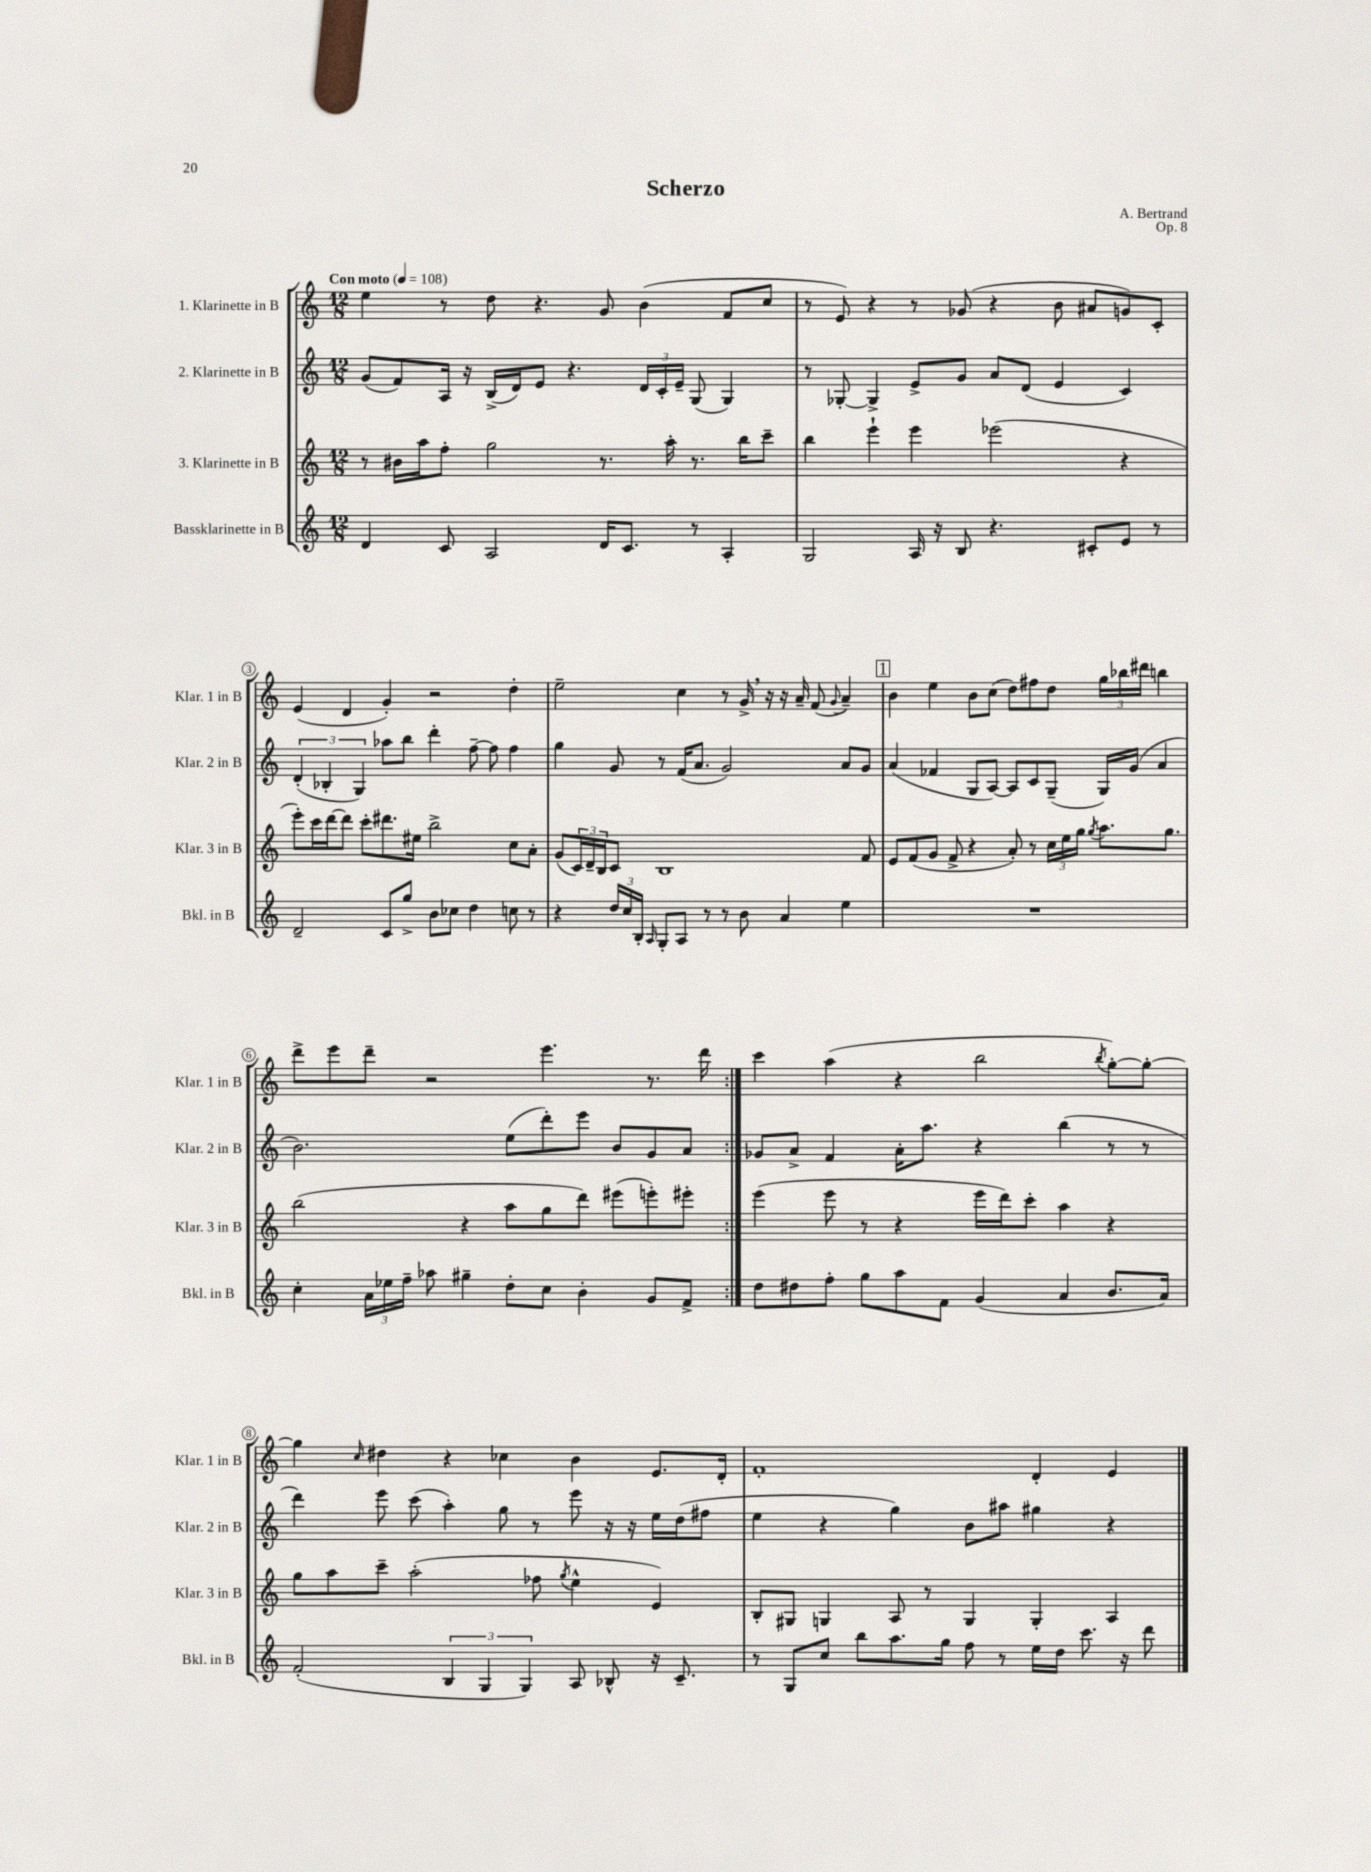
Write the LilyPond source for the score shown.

\header { title = "Scherzo" composer = "A. Bertrand" opus = "Op. 8" }
<<
\new StaffGroup <<
\new Staff = "s0" \with { instrumentName = "1. Klarinette in B" shortInstrumentName = "Klar. 1 in B" } {
    \clef treble \key c \major \numericTimeSignature \time 12/8 \tempo "Con moto" 4 = 108
    \repeat volta 2 { e''4 r8 d''8 r4. g'8 b'4( f'8 c''8 |
    r8 e'8) r4 r8 ges'8( r4 b'8 ais'8 g'8) c'8-. |
    e'4( d'4 g'4-.) r2 d''4-. |
    e''2-- c''4 r8 g'16-> \breathe r16 r16 a'16-- f'8( \appoggiatura { g'8 } a'4--) |
    \mark \markup { \box "1" } b'4 e''4 b'8 c''8( d''8) fis''8 d''8 \tuplet 3/2 { g''16 bes''16 dis'''16 } b''4 |
    d'''8-> e'''8 d'''8-- r2 e'''4. r8. d'''16 | }
    c'''4 a''4( r4 b''2 \acciaccatura { b''8 } g''8~-.) g''8~-. |
    g''4 \grace { c''16 } dis''4 r4 ces''4 b'4 e'8. d'16-. |
    f'1-. d'4-. e'4 \bar "|." |
}
\new Staff = "s1" \with { instrumentName = "2. Klarinette in B" shortInstrumentName = "Klar. 2 in B" } {
    \clef treble \key c \major \numericTimeSignature \time 12/8
    \repeat volta 2 { g'8( f'8) a16 r16 b16->( d'16) e'8 r4. \tuplet 3/2 { d'16 c'16-. e'16-- } g8( g4) |
    r8 ges8~-. ges4-> e'8-> g'8 a'8 d'8( e'4 c'4) |
    \tuplet 3/2 { d'4-.( bes4-. g4) } aes''8 b''8 d'''4-. f''8~-- f''8 f''4 |
    g''4 g'8 r8 f'16( a'8. g'2) a'8 g'8 |
    \mark \markup { \box "1" } a'4( fes'4 g8 a8~) a8 c'8 g8--( g16) g'16( a'4 |
    b'2.) e''8( d'''8-.) e'''8 b'8 g'8 a'8 | }
    ges'8 a'8-> f'4 a'16-. a''8. r4 b''4( r8 r8 |
    d'''4) e'''8 c'''8( a''4-.) g''8 r8 e'''8 r16 r16 e''16 d''16( fis''8 |
    e''4 r4 g''4) b'8 ais''8 gis''4 r4 \bar "|." |
}
\new Staff = "s2" \with { instrumentName = "3. Klarinette in B" shortInstrumentName = "Klar. 3 in B" } {
    \clef treble \key c \major \numericTimeSignature \time 12/8
    \repeat volta 2 { r8 bis'16 a''16 f''8-. g''2 r8. a''16-. r8. b''16 c'''8-- |
    b''4 e'''4-! e'''4 ees'''2( r4 |
    e'''8-.) c'''16 d'''16~ d'''8 c'''8-. dis'''8. eis''16 b''2-> c''8 a'8-. |
    g'8( \tuplet 3/2 { c'16) d'16-- b16 } c'8 b1 f'8 |
    \mark \markup { \box "1" } e'8 f'8( g'8 f'8-> r4 a'8-.) r8 \tuplet 3/2 { c''16 e''16 g''16 } \acciaccatura { g''8 } a''8. g''8. |
    b''2( r4 a''8 g''8 d'''8) eis'''8( e'''8-.) eis'''8-. | }
    e'''4( e'''8 r8 r4 e'''16 d'''16) c'''8-. a''4 r4 |
    g''8 a''8 c'''8-- a''2-.( fes''8 \acciaccatura { g''8 } e''4-^ e'4) |
    b8-. gis8 g4 a8 r8 g4 g4-. a4 \bar "|." |
}
\new Staff = "s3" \with { instrumentName = "Bassklarinette in B" shortInstrumentName = "Bkl. in B" } {
    \clef treble \key c \major \numericTimeSignature \time 12/8
    \repeat volta 2 { d'4 c'8 a2 d'16 c'8. r8 a4-. |
    g2 a16 r16 b8 r4. cis'8-. e'8 r8 |
    d'2-- c'8 g''8-> b'8 ces''8 d''4 c''8 r8 |
    r4 \tuplet 3/2 { d''16 c''16 b16-. } \grace { a16 } g8-. a8 r8 r8 b'8 a'4 e''4 |
    \mark \markup { \box "1" } R1. |
    c''4-. \tuplet 3/2 { a'16 ees''16 f''16-- } aes''8 gis''4-- d''8-. c''8 b'4-. g'8 f'8-> | }
    d''8 dis''8 f''8-. g''8 a''8 f'8 g'4( a'4 b'8. a'16) |
    f'2-.( \tuplet 3/2 { b4 g4 g4) } a8 bes8-^ r16 c'8.-- |
    r8 g8 c''8 b''8 a''8. g''16 f''8 r8 e''16 d''16 c'''8. r16 d'''8 \bar "|." |
}
>>
>>
\layout { \context { \Score \override BarNumber.stencil = #(make-stencil-circler 0.1 0.3 ly:text-interface::print) } }
